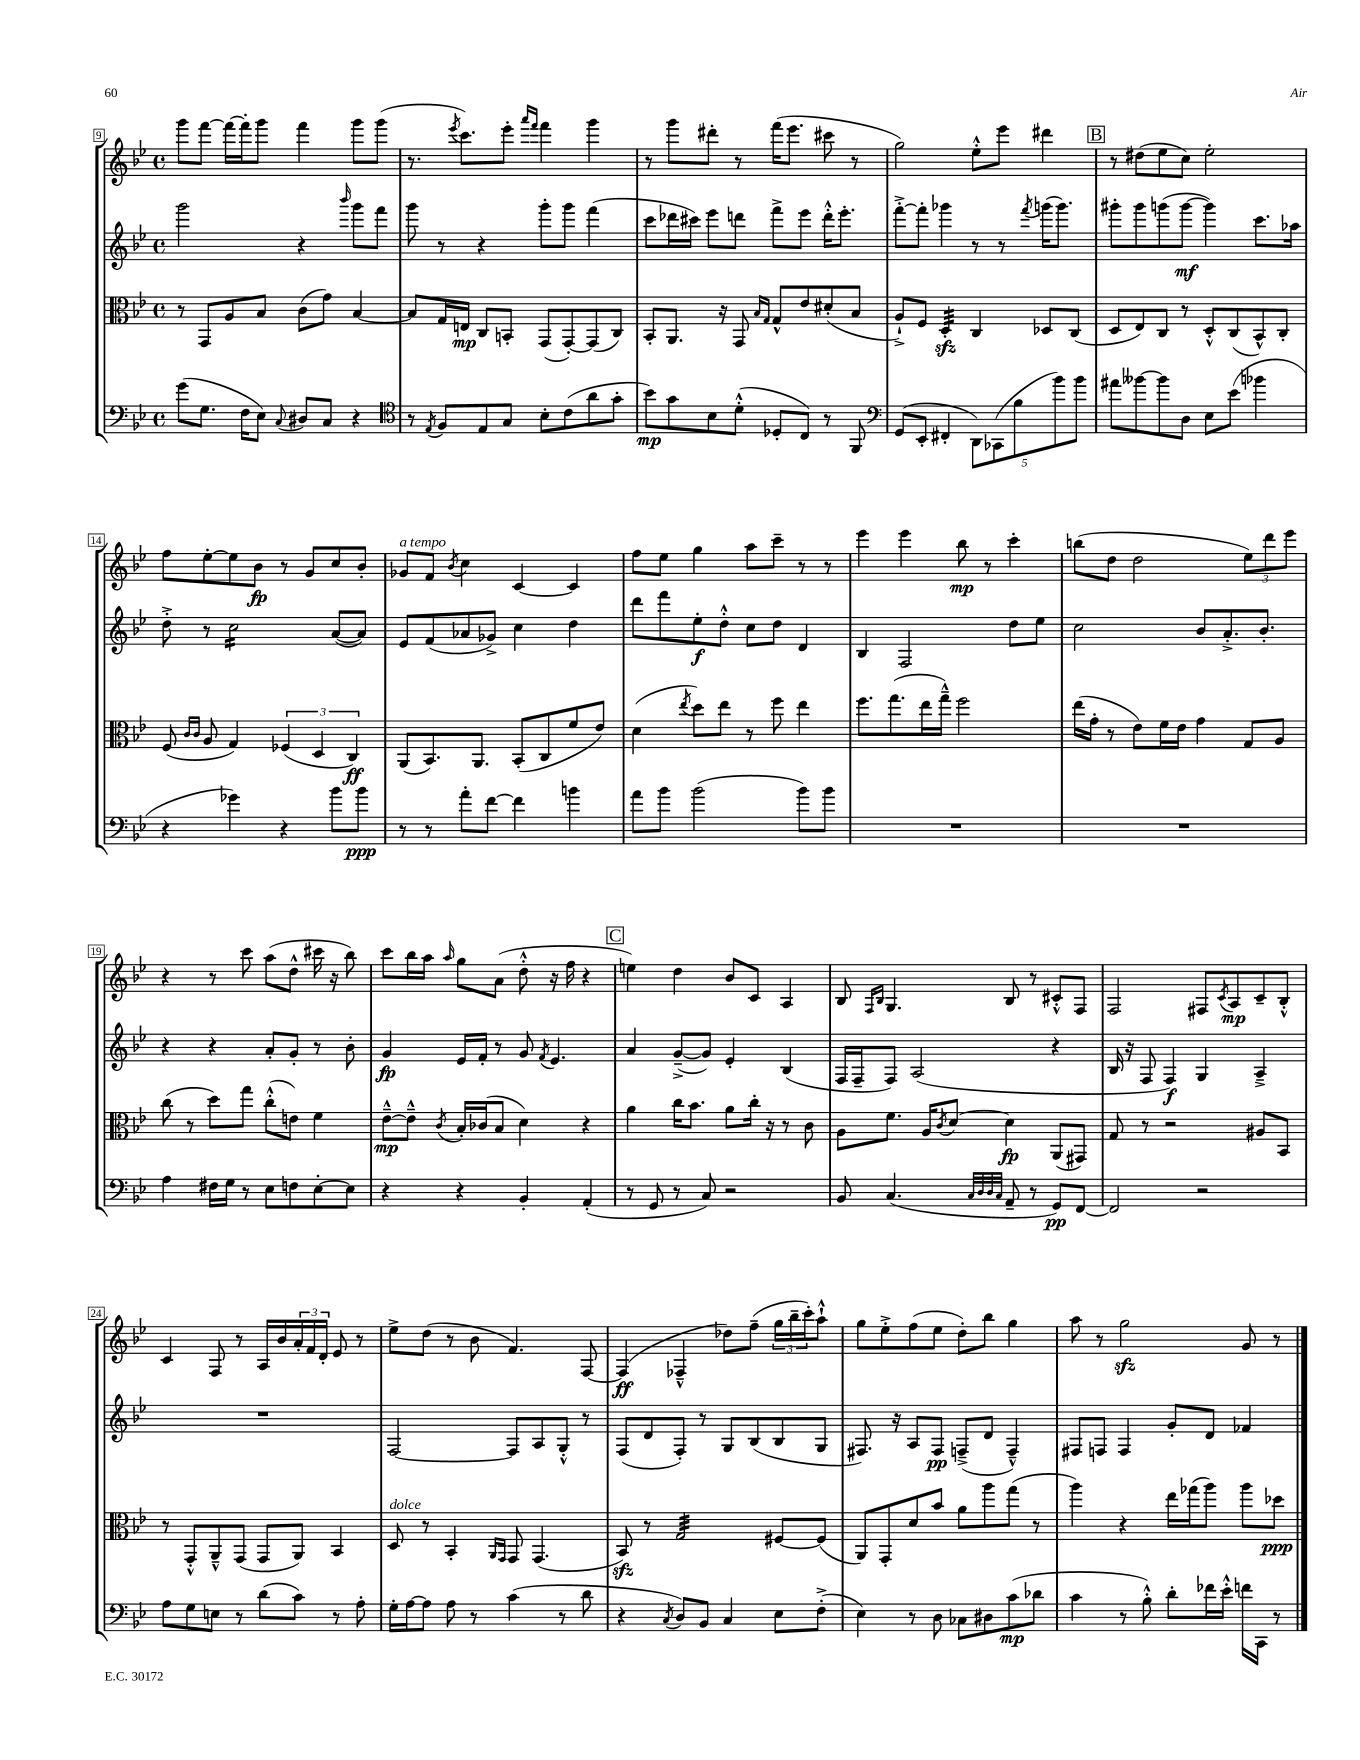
<<
\new StaffGroup <<
\new Staff = "s0" {
    \clef treble \key bes \major \defaultTimeSignature \time 4/4
    g'''8 f'''8~ f'''16~ f'''16-. g'''8 f'''4 g'''8 g'''8( |
    r8. \acciaccatura { ees'''8 } c'''8.) ees'''8-. \grace { a'''16 f'''16 } f'''4 g'''4 |
    r8 g'''8 dis'''8-. r8 f'''16( ees'''8. cis'''8 r8 |
    g''2) ees''8-.-^ ees'''8 dis'''4 |
    \mark \markup { \box "B" } r8 dis''8( ees''8 c''8) ees''2-. |
    f''8 ees''8~-. ees''8 bes'8\fp r8 g'8 c''8 bes'8-. |
    ges'8^\markup { \italic "a tempo" } f'8 \acciaccatura { bes'8 } c''4 c'4~ c'4 |
    f''8 ees''8 g''4 a''8 c'''8-- r8 r8 |
    ees'''4 ees'''4 bes''8\mp r8 c'''4-. |
    b''8( d''8 d''2 \tuplet 3/2 { ees''8) d'''8 ees'''8 } |
    r4 r8 c'''8 a''8( d''8-^ cis'''16 r16 bes''8) |
    c'''8 bes''16 a''16 \grace { a''16 } g''8 a'8( d''8-.-^ r16 f''16 r4 |
    \mark \markup { \box "C" } e''4) d''4 bes'8 c'8 a4 |
    bes8 \grace { f16 bes16 } g4. bes8 r8 cis'8-.-^ f8 |
    f2 fis8 \acciaccatura { c'8 } a8\mp c'8-- bes8-.-^ |
    c'4 f8 r8 a16 bes'16 \tuplet 3/2 { a'16-. f'16 d'16-. } ees'8 r8 |
    ees''8-> d''8( r8 bes'8 f'4.) f8~ |
    f4\ff( fes4---^ des''8) f''8--( \tuplet 3/2 { g''16 bes''16-- c'''16-.) } a''8-!-^ |
    g''8 ees''8-.-> f''8( ees''8 d''8-.) bes''8 g''4 |
    a''8 r8 g''2\sfz g'8 r8 \bar "|." |
}
\new Staff = "s1" {
    \clef treble \key bes \major \defaultTimeSignature \time 4/4
    g'''2 r4 \grace { bes'''16 } g'''8 f'''8 |
    g'''8 r8 r4 g'''8-. g'''8 f'''4( |
    c'''8 des'''16 cis'''16) ees'''8 d'''8 f'''8-> ees'''8 d'''16-.-^ ees'''8.-. |
    f'''8~-.-> f'''8-. ges'''4 r8 r8 \acciaccatura { f'''8 } g'''16( g'''8.) |
    \mark \markup { \box "B" } gis'''8-. gis'''8 g'''8( g'''8~\mf g'''4) c'''8. aes''16 |
    d''8-.-> r8 c''2:16 a'8~( a'8) |
    ees'8 f'8( aes'8 ges'8->) c''4 d''4 |
    d'''8 f'''8 ees''8-.\f d''8-.-^ c''8 d''8 d'4 |
    bes4 f2 d''8 ees''8 |
    c''2 bes'8 a'8.-.-> bes'8.-. |
    r4 r4 a'8-. g'8-. r8 bes'8-. |
    g'4\fp ees'16 f'16-. r8 g'8 \acciaccatura { f'8 } ees'4. |
    \mark \markup { \box "C" } a'4 g'8~--->( g'8) ees'4-. bes4( |
    f16 f16-- f8) a2( r4 |
    bes16 r16 f8 f4\f) g4 a4---> |
    R1 |
    f2~ f8 a8 g8-.-^ r8 |
    f8( d'8 f8-.) r8 g8 bes8( bes8 g8 |
    fis8.) r16 a8 fis8\pp f8--->( d'8 f4---^) |
    fis8 f8 f4 g'8-. d'8 fes'4 \bar "|." |
}
\new Staff = "s2" {
    \clef alto \key bes \major \defaultTimeSignature \time 4/4
    r8 g,8 a8 bes8 c'8( g'8) bes4~ |
    bes8 g16 e16\mp c8 b,8-. g,8( g,8~-.) g,8( c8) |
    bes,8-. a,8. r16 g,8 \grace { bes16 g16 } g8-^ ees'8 dis'8-.( bes8 |
    a8-!->) f8 d4:32-.\sfz c4 des8 c8( |
    \mark \markup { \box "B" } d8 ees8) c8 r8 d8-.-^ c8( bes,8-^) c8-. |
    f8( \grace { c'16 c'16 } a8 g4) \tuplet 3/2 { fes4( d4 c4\ff) } |
    a,8( bes,8.) a,8. bes,8-.( c8 f'8 ees'8) |
    d'4( \acciaccatura { ees''8 } d''8) ees''8 r8 f''8 ees''4 |
    f''8. g''8.( ees''16 g''16---^) f''2 |
    ees''16( g'16-. r8 ees'8) f'16 ees'16 g'4 g8 a8 |
    c''8( r8 d''8) g''8 c''8-.-^( e'8) f'4 |
    ees'8~---^\mp ees'8---^ \acciaccatura { c'8 } bes16-. ces'16( bes8 d'4) r4 |
    \mark \markup { \box "C" } a'4 c''16 bes'8. a'8 c''16-. r16 r8 c'8 |
    a8 f'8. a16 \acciaccatura { c'8 } d'8~ d'4\fp a,8( gis,8) |
    g8 r8 r2 ais8 bes,8 |
    r8 g,8-.-^ a,8---^ g,8( g,8 a,8) bes,4 |
    d8^\markup { \italic "dolce" } r8 bes,4-. \grace { a,16 g,16 } g,8 g,4.( |
    bes,8\sfz) r8 g2:32 fis8~ fis8( |
    a,8) g,8-. d'8 bes'8 a'8 a''8 g''8( r8 |
    a''4) r4 ees''16 ges''16( a''8) a''8 des''8\ppp \bar "|." |
}
\new Staff = "s3" {
    \clef bass \key bes \major \defaultTimeSignature \time 4/4
    g'8( g8. f16 ees8) \appoggiatura { c8 } dis8 c8 r4 |
    \clef tenor r8 \acciaccatura { ees8 } f8 ees8 g8 bes8-. c'8( a'8 g'8-. |
    bes'8\mp) g'8 bes8 d'8-.-^( des8-. c8) r8 f,8 |
    \clef bass g,8( ees,8-. fis,4-. \tuplet 5/4 { d,8) ces,8( bes8 bes'8) bes'8 } |
    \mark \markup { \box "B" } ais'8 beses'8~ beses'8 d8 ees8 ees'8( bes'4 |
    r4 ges'4) r4 bes'8 bes'8\ppp |
    r8 r8 a'8-. f'8~ f'4 b'4 |
    a'8 bes'8 bes'2( bes'8) bes'8 |
    R1 |
    R1 |
    a4 fis16 g16 r8 ees8 f8 ees8~-. ees8 |
    r4 r4 bes,4-. a,4-.( |
    \mark \markup { \box "C" } r8 g,8 r8 c8) r2 |
    bes,8 c4.( \grace { c32 d32 d32 c32 } a,8-- r8 g,8\pp) f,8~ |
    f,2 r2 |
    a8 g8 e8 r8 d'8( c'8) r8 a8-. |
    g16-. a16~ a8 a8 r8 c'4( r8 d'8 |
    r4 \acciaccatura { c8 } d8) bes,8 c4 ees8 f8-.->( |
    ees4) r8 d8 ces8 dis8 c'8\mp( des'8 |
    c'4 r8 bes8-.-^) d'8-. fes'16 ees'16-.-^ f'16 c,16 r8 \bar "|." |
}
>>
>>
\layout { \context { \Score currentBarNumber = #9 \override BarNumber.stencil = #(make-stencil-boxer 0.1 0.3 ly:text-interface::print) } }
